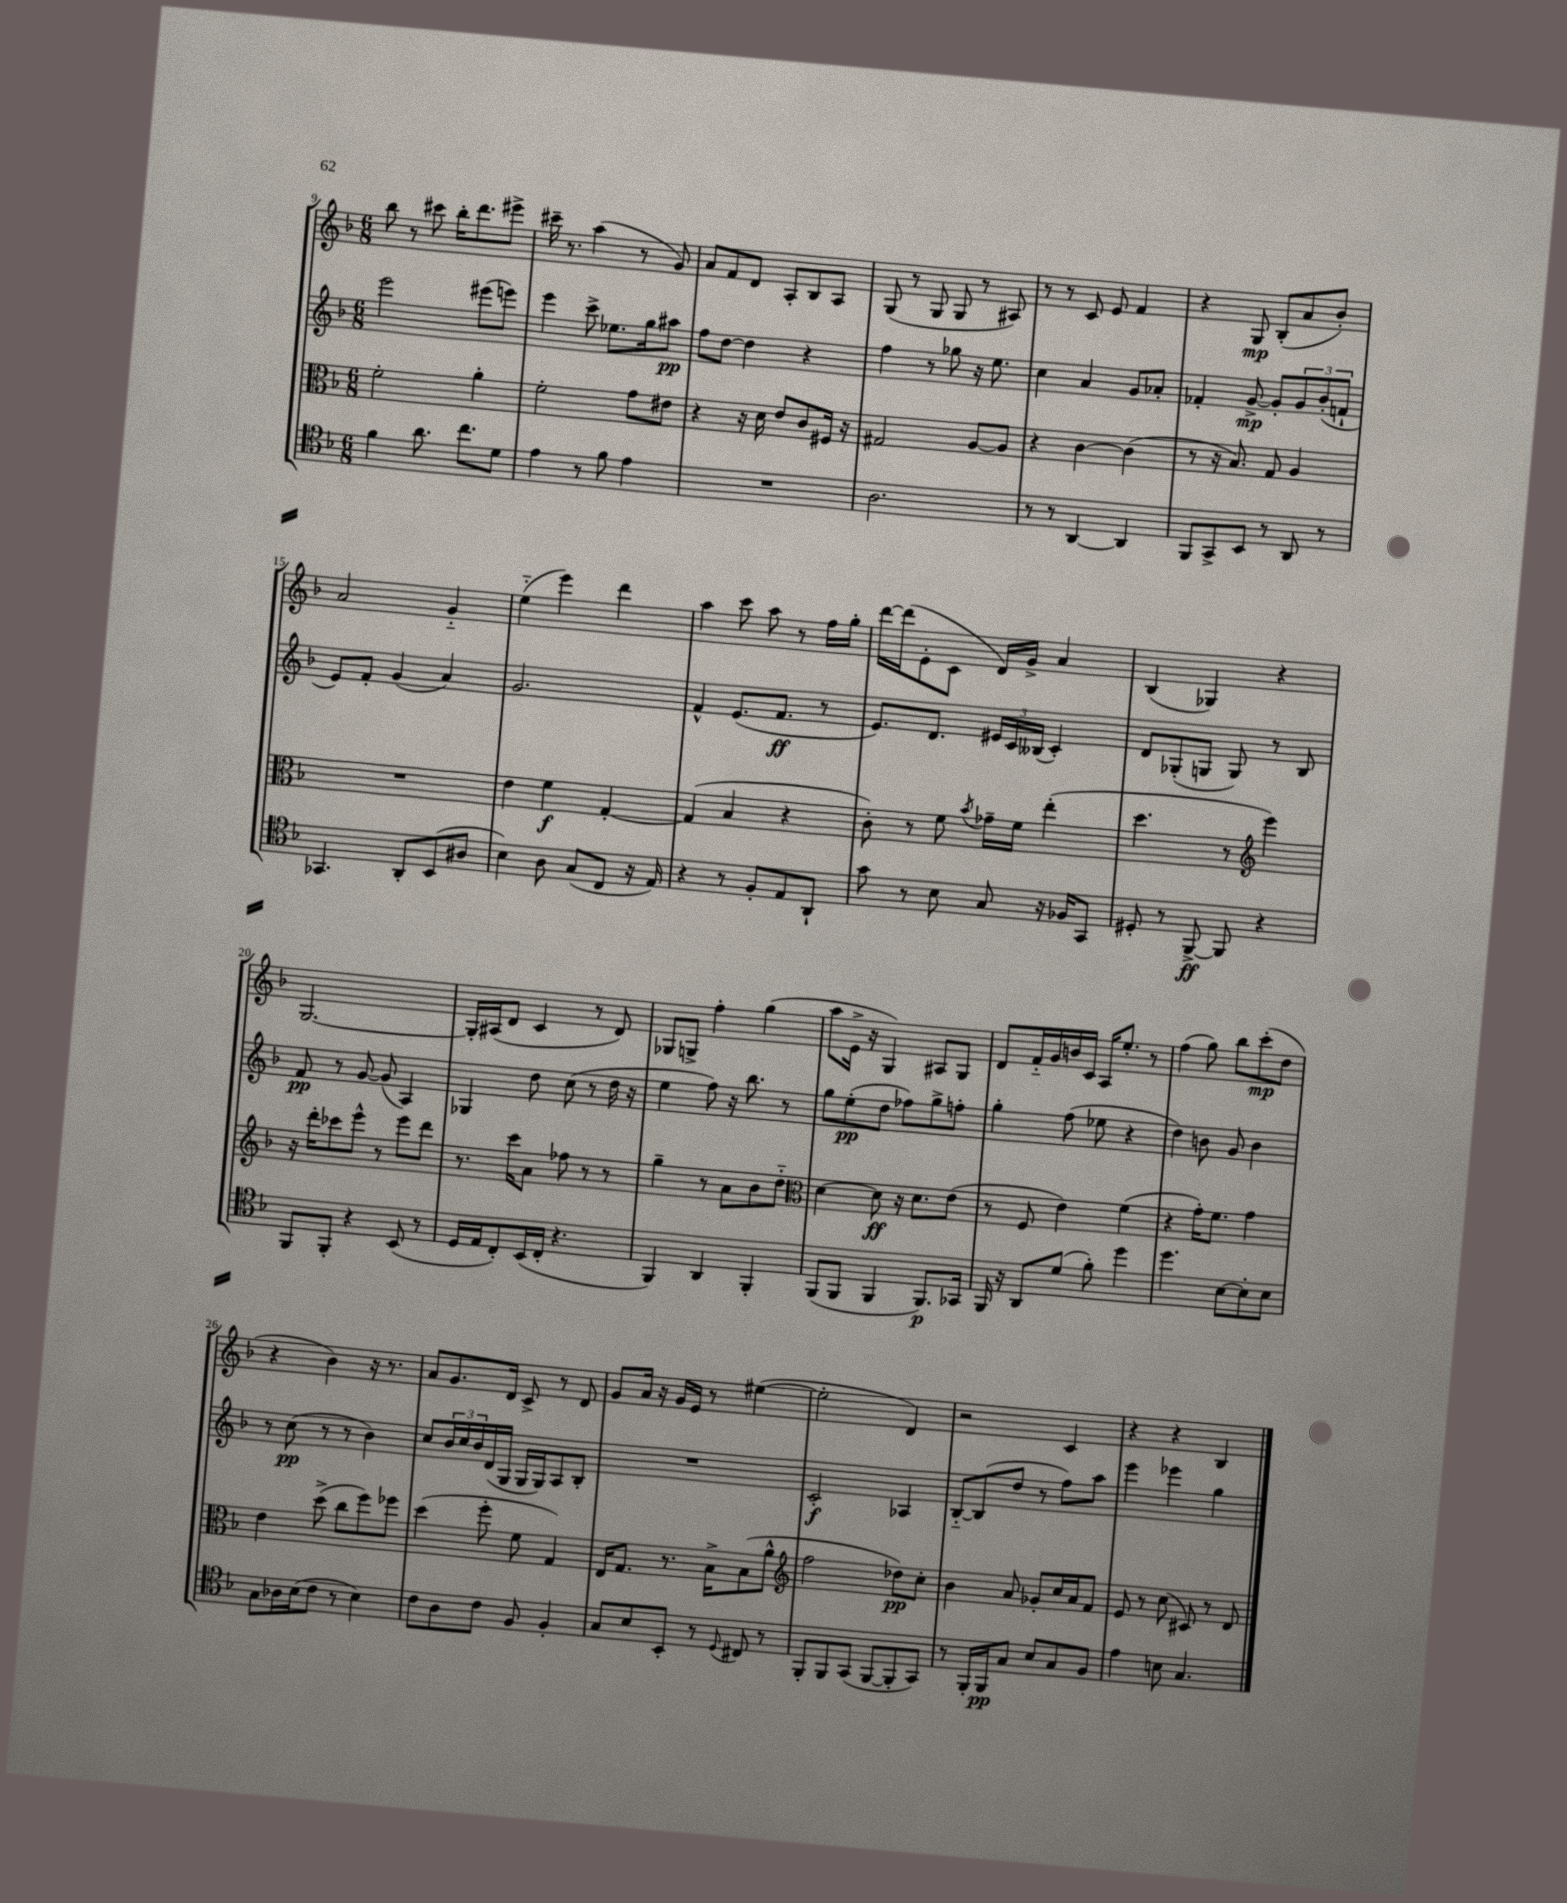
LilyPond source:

<<
\new StaffGroup <<
\new Staff = "s0" {
    \clef treble \key f \major \numericTimeSignature \time 6/8
    bes''8 r8 cis'''8 bes''16-. d'''8. eis'''8-> |
    cis'''16-- r8. a''4( r8 g'8) |
    a'8 f'8 d'8 a8-. bes8 a8 |
    g8( r8 g8 g8 r8 ais8) |
    r8 r8 c'8 e'8 f'4 |
    r4 g8\mp bes8-.( a'8 bes'8-.) |
    a'2 g'4-_ |
    e''4-_( e'''4) d'''4 |
    a''4 c'''8 a''8 r8 f''16 g''16-. |
    d'''16~ d'''16( e'8-. c'8 d'16) g'16-> a'4 |
    bes4( ges4) r4 |
    g2.~ |
    g16-. ais16( d'8 c'4 r8 d'8) |
    ges8 g8-> f''4-. g''4( |
    a''8 e'16-> r16 g4) ais8 g8 |
    d'8 f'16-_ g'16 b'16 c'16 a16 e''8.-. r8 |
    f''4( g''8) bes''8 c'''8-.\mp( d''8 |
    r4 bes'4) r16 r8. |
    a'8 g'8. d'16 c'8-> r8 d'8 |
    g'8 a'16 r16 g'16 e'16 r8 eis''4~( |
    eis''2-. d'4) |
    r2 c'4 |
    r4 r4 bes4 \bar "|." |
}
\new Staff = "s1" {
    \clef treble \key f \major \numericTimeSignature \time 6/8
    e'''2 eis'''8( e'''8) |
    e'''4 c'''8-> ees''8. g''16 ais''8\pp |
    f''8 d''8~ d''4 r4 |
    f''4 r8 ges''8 r16 e''8. |
    c''4 a'4 g'8 aes'8-. |
    fes'4-. g'8~->\mp g'8-. \tuplet 3/2 { g'8 bes'8-.( f'8-! } |
    e'8) f'8-. g'4( a'4) |
    g'2. |
    f'4-^ e'8.( f'8.\ff r8 |
    e'8.) d'8. \tuplet 3/2 { eis'16 c'16 beses16( } c'4-.) |
    d'8 ges8-.( g8 g8) r8 bes8 |
    f'8\pp r8 g'8~ g'8( a4) |
    ges4 d''8 c''8( r8 d''16 r16 |
    e''4 f''8) r16 bes''8. r8 |
    g''8 e''8-.\pp( d''8 fes''8) g''8-> f''8-. |
    g''4-. f''8( ees''8 r4 |
    d''4) b'8 g'8 b'4 |
    r8 c''8\pp( r8 r8 bes'4) |
    c''8 \tuplet 3/2 { bes'16 c''16 bes'16 } d'16( g16 g16 g16) a8 bes8-. |
    R2. |
    c'2-.\f aes4 |
    bes8~-_ bes8( d''8 r8 f''8) a''8 |
    e'''4 ees'''4 g''4 \bar "|." |
}
\new Staff = "s2" {
    \clef alto \key f \major \numericTimeSignature \time 6/8
    f'2-. a'4-. |
    f'2-. g'8 eis'8 |
    r4 r16 d'16 e'8 c'8 fis16 r16 |
    gis2 a8~ a8 |
    r4 c'4~ c'4( |
    r8 r16 bes8.) g8 a4 |
    R2. |
    e'4 f'4\f g4~-. |
    g4( bes4 r4 |
    c'8-.) r8 f'8 \acciaccatura { bes'8 } ges'16-- f'16 e''4-.( |
    d''4. r8 \clef treble e'''4) |
    r16 d'''16-. ces'''8 e'''8-^ r8 e'''8 d'''8 |
    r8. c'''16 a'8 fes''8 r8 r8 |
    g''4-- r8 a'8 bes'8 d''8-_ |
    \clef alto d'4~ d'8\ff r16 d'8. e'8( |
    r8 f8 e'4) f'4( |
    r4 g'16-.) f'8. g'4 |
    e'4 d''8->( c''8 f''8) fes''8 |
    d''4( f''8-. f'8 g4) |
    e16 g8. r8. bes16-> bes8( a'8-^ |
    \clef treble f''2 des''8\pp) c''8-. |
    bes'4 a'8 ges'8-. c''16 a'16 f'8 |
    e'8 r8 c''8( cis'8) r8 d'8 \bar "|." |
}
\new Staff = "s3" {
    \clef tenor \key f \major \numericTimeSignature \time 6/8
    f'4 a'8. c''8. d'8 |
    e'4 r8 f'8 e'4 |
    R2. |
    a2. |
    r8 r8 a,4~ a,4 |
    f,8 g,8-> bes,8 r8 a,8 r8 |
    ges,4. a,8-. bes,8( ais8 |
    bes4) a8 g8( c8 r16 e16) |
    r4 r8 f8-. e8 a,8-! |
    g'8 r8 bes8 g8 r16 fes16 g,8 |
    dis8-. r8 f,8~->\ff f,8 r4 |
    f,8 f,8-. r4 bes,8( r8 |
    d16 e16 c8-.) bes,16( c16-. r4. |
    f,4) a,4 f,4-. |
    f,8( f,8 f,4 f,8.\p) ges,16 |
    f,16 r16 a,8 d'8( f'8-.) d''4 |
    d''4. bes8~ bes8-. bes8 |
    g8 aes16 bes16( c'8 r8 bes4) |
    c'8 a8 c'8 f8 f4-. |
    g8 bes8 bes,8-. r8 \appoggiatura { d8 } cis8 r8 |
    f,8-. f,8 g,8( f,8~ f,8-. g,8) |
    r8 f,16-. f,16\pp g8 bes8 g8 f8 |
    e'4 b8 g4. \bar "|." |
}
>>
>>
\layout { \context { \Score currentBarNumber = #9 } }
